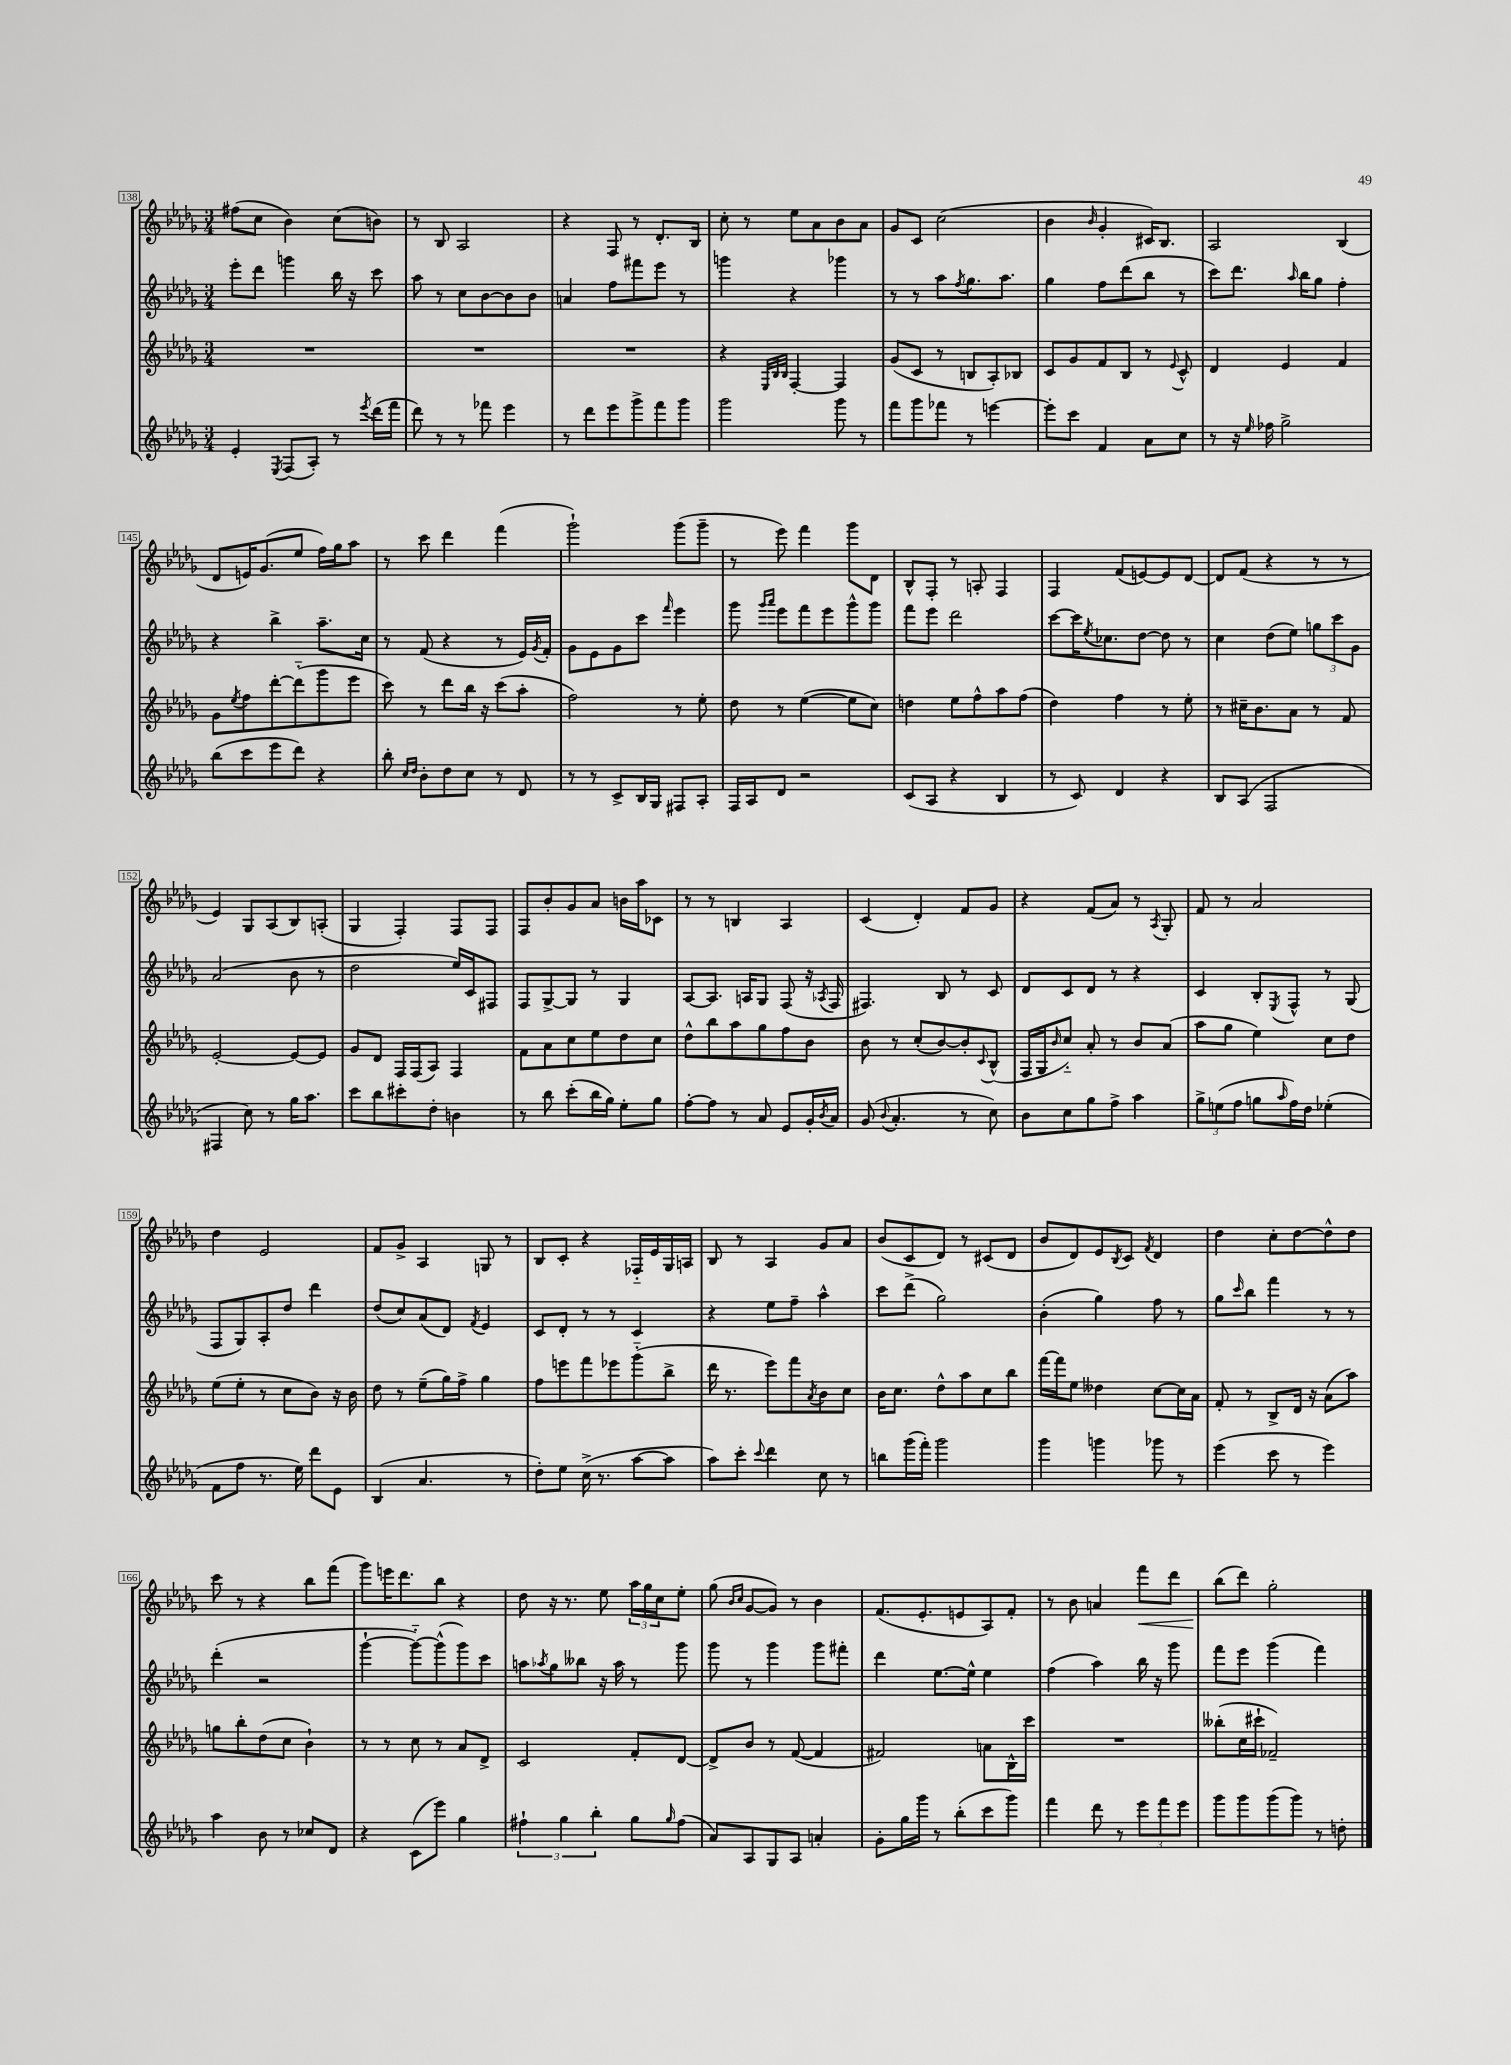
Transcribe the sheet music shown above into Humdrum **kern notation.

**kern	**kern	**kern	**kern	**dynam
*part4	*part3	*part2	*part1	*part1
*staff4	*staff3	*staff2	*staff1	*staff1
*clefG2	*clefG2	*clefG2	*clefG2	*
*k[b-e-a-d-g-]	*k[b-e-a-d-g-]	*k[b-e-a-d-g-]	*k[b-e-a-d-g-]	*
*M3/4	*M3/4	*M3/4	*M3/4	*
=138	=138	=138	=138	=138
4e-'/	2.r	8eee-'\L	(8ff#X\L	.
.	.	8ddd-\J	8cc\J	.
8qE-/	.	.	.	.
(8F/L	.	4gggn\	4b-\)	.
8A-'/J)	.	.	.	.
8r	.	16bb-\	(8cc\L	.
.	.	16r	.	.
8qeee-/	.	.	.	.
(16ddd-\LL	.	8ccc\	8bn\J)	.
16fff\JJ	.	.	.	.
=139	=139	=139	=139	=139
8ddd-\)	2.r	8aa-\	8r	.
8r	.	8r	8B-/	.
8r	.	8cc\L	2A-/	.
8fff-X\	.	[8b-\	.	.
4eee-\	.	8b-\]	.	.
.	.	8b-\J	.	.
=140	=140	=140	=140	=140
8r	2.r	4an/	4r	.
8ddd-\L	.	.	.	.
8eee-\	.	8ff\L	8F/	.
8ggg-^\	.	8fff#X\	8r	.
8fff\	.	8eee-\J	8.d-'/L	.
8ggg-\J	.	8r	.	.
.	.	.	16B-/Jk	.
=141	=141	=141	=141	=141
2ggg-\	4r	4gggn\	8cc'\	.
.	.	.	8r	.
.	32qqE-/LLL	.	.	.
.	32qqB-/	.	.	.
.	32qqB-/JJJ	.	.	.
.	[4F'/	4r	8ee-\L	.
.	.	.	8a-\	.
8ggg-\	4F/]	4ggg-X\	8b-\	.
8r	.	.	8a-\J	.
=142	=142	=142	=142	=142
8fff\L	(8g-/L	8r	8g-/L	.
8ggg-\	8c/J	8r	8c/J	.
8fff-X\J	8r	8aa-\L	(2cc\	.
.	.	8qff/	.	.
8r	8Bn/L	8.gg-\	.	.
[4eeen\	8A-'/)	.	.	.
.	.	8.aa-\J	.	.
.	8B-X/J	.	.	.
=143	=143	=143	=143	=143
8eee'\L]	8c/L	4gg-\	4b-\	.
8ccc\J	8g-/	.	.	.
.	.	.	16qqb-/	.
4f/	8f/	8ff\L	4g-'/	.
.	8B-/J	(8ddd-\	.	.
8a-\L	8r	8bb-\J	16c#X/KL)	.
.	.	.	8.B-/J	.
.	8qqe-/	.	.	.
8cc\J	8c^^/	8r	.	.
=144	=144	=144	=144	=144
8r	4d-/	8ccc\L)	2A-/	.
16r	.	8.ddd-\J	.	.
16qqee-/	.	.	.	.
16ff-X\	.	.	.	.
2gg-^\	4e-/	.	.	.
.	.	16qqaa-/	.	.
.	.	16bb-\KL	.	.
.	.	8gg-\J	.	.
.	4f/	4ff'\	(4B-/	.
!!LO:LB:g=z
=145	=145	=145	=145	=145
(8bb-\L	8g-\L	4r	8d-/L	.
.	8qee-/	.	.	.
8ccc\	8ff\	.	16en/K)	.
.	.	.	(8.g-/	.
8eee-\	[8ddd-'\	4bb-^\	.	.
8ddd-\J)	(8ddd-\]	.	8ee-/J	.
4r	8ggg-\	8.aa-~\L	16ff\LL)	.
.	.	.	16gg-\J	.
.	8eee-\J	.	8aa-\J	.
.	.	16cc\Jk	.	.
=146	=146	=146	=146	=146
8bb-'\	8ccc\)	8r	8r	.
16qqcc/LL	.	.	.	.
16qqdd-/JJ	.	.	.	.
8b-'\L	8r	(8f/	8ccc\	.
8dd-\	8ddd-\L	4r	4ddd-\	.
8cc\J	16bb-\Jk	.	.	.
.	16r	.	.	.
8r	(8ccc\L	8r	(4fff\	.
8d-/	8aa-'\J	16e-/LL)	.	.
.	.	8qg-/	.	.
.	.	16f'/JJ	.	.
=147	=147	=147	=147	=147
8r	2ff\)	8g-\L	2ggg-`\)	.
8r	.	8e-\	.	.
8c^/L	.	8g-\	.	.
16B-/L	.	8ccc\J	.	.
16G-/JJ	.	.	.	.
.	.	16qqfff/	.	.
8F#X/L	8r	4eee-\	(8ggg-\L	.
8A-'/J	8ee-'\	.	8ggg-~\J	.
=148	=148	=148	=148	=148
16F/LL	8dd-\	8ggg-\	8r	.
16A-/J	.	.	.	.
.	.	16qqggg-/LL	.	.
.	.	16qqaaa-/JJ	.	.
8d-/J	8r	8eee-\L	8eee-\)	.
2r	([4ee-\	8fff\	4fff\	.
.	.	8eee-\	.	.
.	8ee-\L]	8ggg-^^\	8ggg-\L	.
.	8cc\J)	8ggg-\J	8d-\J	.
=149	=149	=149	=149	=149
(8c/L	4ddn\	8fff\L	8B-^^/L	.
8A-/J	.	8eee-\J	8F'/J	.
4r	8ee-\L	2ddd-\	8r	.
.	8ff^^\	.	8An'/	.
4B-/	8aa-\	.	4F/	.
.	(8ff\J	.	.	.
=150	=150	=150	=150	=150
8r	4dd-\)	[8ccc\L	4F/	.
8c/)	.	16ccc\K]	.	.
.	.	8qee-/	.	.
.	.	8.cc-X\	.	.
4d-/	4ff\	.	(8f/L	.
.	.	[8dd-\J	[8en/)	.
4r	8r	8dd-\]	8e/]	.
.	8ee-'\	8r	[8d-/J	.
=151	=151	=151	=151	=151
8B-/L	8r	4cc\	8d-/L]	.
(8A-/J	16cc#X~\KL	.	(8f/J	.
.	8.b-\	.	.	.
2F/	.	(8dd-\L	4r	.
.	8a-\J	8ee-\J)	.	.
.	8r	12ggn\L	8r	.
.	.	12ccc\	.	.
.	8f/	.	8r	.
.	.	12g-\J	.	.
!!LO:LB:g=z
=152	=152	=152	=152	=152
4F#X/	[2e-'/	(2a-/	4e-/)	.
8cc\)	.	.	8G-/L	.
8r	.	.	(8A-/	.
16gg-\KL	8e-/L_	8b-\	8B-/)	.
8.aa-\J	.	.	.	.
.	8e-/J]	8r	(8An'/J	.
=153	=153	=153	=153	=153
8ccc\L	8g-/L	2dd-\	4G-/	.
8bb-\	8d-/J	.	.	.
8ccc#X'\	16F/LL	.	4F'/)	.
.	(16F/J	.	.	.
8dd-'\J	8A-/J)	.	.	.
4bn\	4F/	16ee-/LL)	8F/L	.
.	.	16c/J	.	.
.	.	8F#X/J	8F/J	.
=154	=154	=154	=154	=154
8r	8f\L	8F/L	8F/L	.
8bb-\	8a-\	[8G-^/	8b-'/	.
(8ccc'\L	8cc\	8G-/J]	8g-/	.
16bb-\L	8ee-\	8r	8a-/J	.
16gg-\JJ)	.	.	.	.
8ee-'\L	8dd-\	4G-/	16bn\LL	.
.	.	.	16aa-\J	.
8gg-\J	8cc\J	.	8c-X\J	.
=155	=155	=155	=155	=155
[8ff'\L	8dd-^^\L	[8A-/L	8r	.
8ff\J]	8bb-\	8.A-/J]	8r	.
8r	8aa-\	.	4Bn/	.
.	.	16An/KL	.	.
8a-/	8gg-\	8G-/J	.	.
8e-/L	8ff\	(8F/	4A-/	.
16g-'/L	8b-\J	16r	.	.
8qb-/	.	8qA-X/	.	.
16a-/JJ	.	16F/	.	.
=156	=156	=156	=156	=156
(8g-/	8b-\	4.F#X/)	(4c/	.
8qqb-/	.	.	.	.
4.a-'/	8r	.	.	.
.	(8cc'/L	.	4d-'/)	.
.	[8b-/)	8B-/	.	.
8r	8b-'/]	8r	8f/L	.
.	8qqc/	.	.	.
8cc\)	(8B-^^/J	8c/	8g-/J	.
=157	=157	=157	=157	=157
8b-\L	16F/LL	8d-/L	4r	.
.	16G-/J	.	.	.
.	16qqb-/	.	.	.
8cc\	8cc/J)	8c/	.	.
8gg-\	8a-'/	8d-/J	(8f/L	.
8ff^\J	8r	8r	8a-/J)	.
4aa-\	8b-/L	4r	8r	.
.	.	.	8qA-/	.
.	(8a-/J	.	8G-'/	.
=158	=158	=158	=158	=158
12gg-^\L	8aa-\L	4c/	8f/	.
(12een\	.	.	.	.
.	8gg-\J	.	8r	.
12ff\J	.	.	.	.
8ggn\L	4ee-\)	8B-'/L	2a-/	.
16qqaa-/	.	8qE-/	.	.
16ff\L)	.	8F^^/J	.	.
16dd-\JJ	.	.	.	.
(4ee-X'\	8cc\L	8r	.	.
.	8dd-\J	(8G-/	.	.
!!LO:LB:g=z
=159	=159	=159	=159	=159
8f\L	(8ee-\L	8F/L	4dd-\	.
8ff\J	8ee-'\J	8G-/)	.	.
8.r	8r	8A-'/	2e-/	.
.	8cc\L	8dd-/J	.	.
16ee-\)	.	.	.	.
8ddd-\L	8b-\J)	4ddd-\	.	.
8e-\J	16r	.	.	.
.	16b-\	.	.	.
=160	=160	=160	=160	=160
(4B-/	8dd-\	(8dd-/L	8f/L	.
.	8r	8cc/)	8g-^/J	.
4.a-/	(8ee-~\L	(8a-/	4A-/	.
.	16gg-\L)	8d-/J)	.	.
.	16ff^\JJ	.	.	.
.	.	8qf/	.	.
.	4gg-\	4e-/	8Gn/	.
8r	.	.	8r	.
=161	=161	=161	=161	=161
8dd-'\L)	8ff\L	8c/L	8B-/L	.
8ee-\J	8eeen\	8d-'/J	8c'/J	.
(16cc^\	8fff\	8r	4r	.
8.r	.	.	.	.
.	8eee-X\	8r	.	.
[8aa-\L	(8ggg-\	4c/	16F-X/LL	.
.	.	.	16e-/	.
8aa-\J]	8bb-^\J	.	16G-/	.
.	.	.	16An/JJ	.
=162	=162	=162	=162	=162
8aa-\L)	16ddd-\	4r	8B-/	.
.	8.r	.	.	.
8ccc'\J	.	.	8r	.
8qqccc/	.	.	.	.
4ddd-\	8eee-\L)	8ee-\L	4A-/	.
.	8fff\	8ff~\J	.	.
.	8qa-/	.	.	.
8cc\	8b-\	4aa-^^\	8g-/L	.
8r	8cc\J	.	8a-/J	.
=163	=163	=163	=163	=163
8bbn\L	16b-\KL	8ccc\L	(8b-/L	.
.	8.cc\J	.	.	.
(16ggg-\L	.	(8ddd-^\J	8c/	.
16fff'\JJ)	.	.	.	.
2ggg-\	8dd-^^\L	2gg-\)	8d-/J)	.
.	8aa-\	.	8r	.
.	8cc\	.	(8c#X/L	.
.	8bb-\J	.	8d-/J	.
=164	=164	=164	=164	=164
4ggg-\	[16fff\LL	(4b-'\	8b-/L	.
.	16fff\J]	.	.	.
.	8ee-\J	.	8d-/)	.
4gggn\	4dd--X\	4gg-\)	8e-/	.
.	.	.	8qB-/	.
.	.	.	8c/J	.
.	.	.	8qf/	.
8ggg-X\	[8cc\L	8ff\	4d-/	.
8r	16cc\L]	8r	.	.
.	16a-\JJ	.	.	.
=165	=165	=165	=165	=165
(4eee-\	8f'/	8gg-\L	4dd-\	.
.	.	16qqccc/	.	.
.	8r	8bb-\J	.	.
8ccc\	8B-^/L	4fff\	8cc'\L	.
8r	16d-/Jk	.	[8dd-\	.
.	16r	.	.	.
4eee-\)	(8a-\L	8r	8dd-^^\]	.
.	8aa-\J)	8r	8dd-\J	.
!!LO:LB:g=z
=166	=166	=166	=166	=166
4aa-\	8ggn\L	(4ddd-'\	8ccc\	.
.	8bb-'\	.	8r	.
8b-\	(8dd-\	2r	4r	.
8r	8cc\J	.	.	.
8cc-X/L	4b-`\)	.	8bb-\L	.
8d-/J	.	.	(8fff\J	.
=167	=167	=167	=167	=167
4r	8r	[4ggg-`\	8ggg-\L)	.
.	8r	.	16eeen\K	.
.	.	.	8.ddd-\	.
(8c\L	8cc\	8ggg-\L_)	.	.
8eee-\J)	8r	(8ggg-^^\]	8bb-\J	.
4gg-\	8a-/L	8ggg-\)	4r	.
.	8d-^/J	8ccc\J	.	.
=168	=168	=168	=168	=168
6ff#X`\	2c/	8aan\L	8dd-\	.
.	.	8qaa-X/	.	.
.	.	8gg-\	16r	.
6gg-\	.	.	.	.
.	.	.	8.r	.
.	.	8bb--X\J	.	.
6bb-'\	.	.	.	.
.	.	16r	8ee-\	.
.	.	16aa-\	.	.
8gg-\L	8f'/L	8r	24aa-\LL	.
.	.	.	24gg-\	.
.	.	.	24cc\J	.
16qqgg-/	.	.	.	.
(8ff#\J	[8d-/J	8ggg-\	8ee-'\J	.
=169	=169	=169	=169	=169
8a-/L)	8d-^/L]	8ggg-\	(8gg-\	.
.	.	.	16qqb-/LL	.
.	.	.	16qqcc/JJ	.
8A-/	8b-/J	8r	[8g-/L	.
8G-/	8r	4ggg-\	8g-/J])	.
8A-/J	([8f/	.	8r	.
4an'/	4f/]	8ggg-\L	4b-\	.
.	.	8fff#X'\J	.	.
=170	=170	=170	=170	=170
8g-'\L	2f#X/)	4ddd-\	(8.f/L	.
16gg-\L	.	.	.	.
16ggg-\JJ	.	.	8.e-'/	.
8r	.	[8.ee-\L	.	.
(8bb-'\L	.	.	8en/	.
.	.	16ee-^^\Jk]	.	.
8ccc\	8an\L	4ee-\	8A-/)	.
8ggg-\J)	16B-^^\L	.	8f'/J	.
.	16ccc\JJ	.	.	.
=171	=171	=171	=171	=171
4fff\	2.r	(4ff\	8r	.
.	.	.	8b-\	.
8ddd-\	.	4aa-\)	4an/	.
8r	.	.	.	.
!	!	!	!	!LO:HP:b
12eee-\L	.	16bb-\	8fff\L	<
.	.	16r	.	.
12fff\	.	.	.	.
.	.	8ggg-\	8ddd-\J	.
12eee-\J	.	.	.	.
=172	=172	=172	=172	=172
8ggg-\L	(8bb--X'\L	8fff\L	(8bb-\L	.
8ggg-\	16cc\L	8eee-\J	8ddd-\J)	[
.	16ccc#X`\JJ	.	.	.
(8ggg-\	2f-X~/)	(4ggg-\	2gg-'\	.
8ggg-\J)	.	.	.	.
8r	.	4fff\)	.	.
8ddn'\	.	.	.	.
==	==	==	==	==
*-	*-	*-	*-	*-
